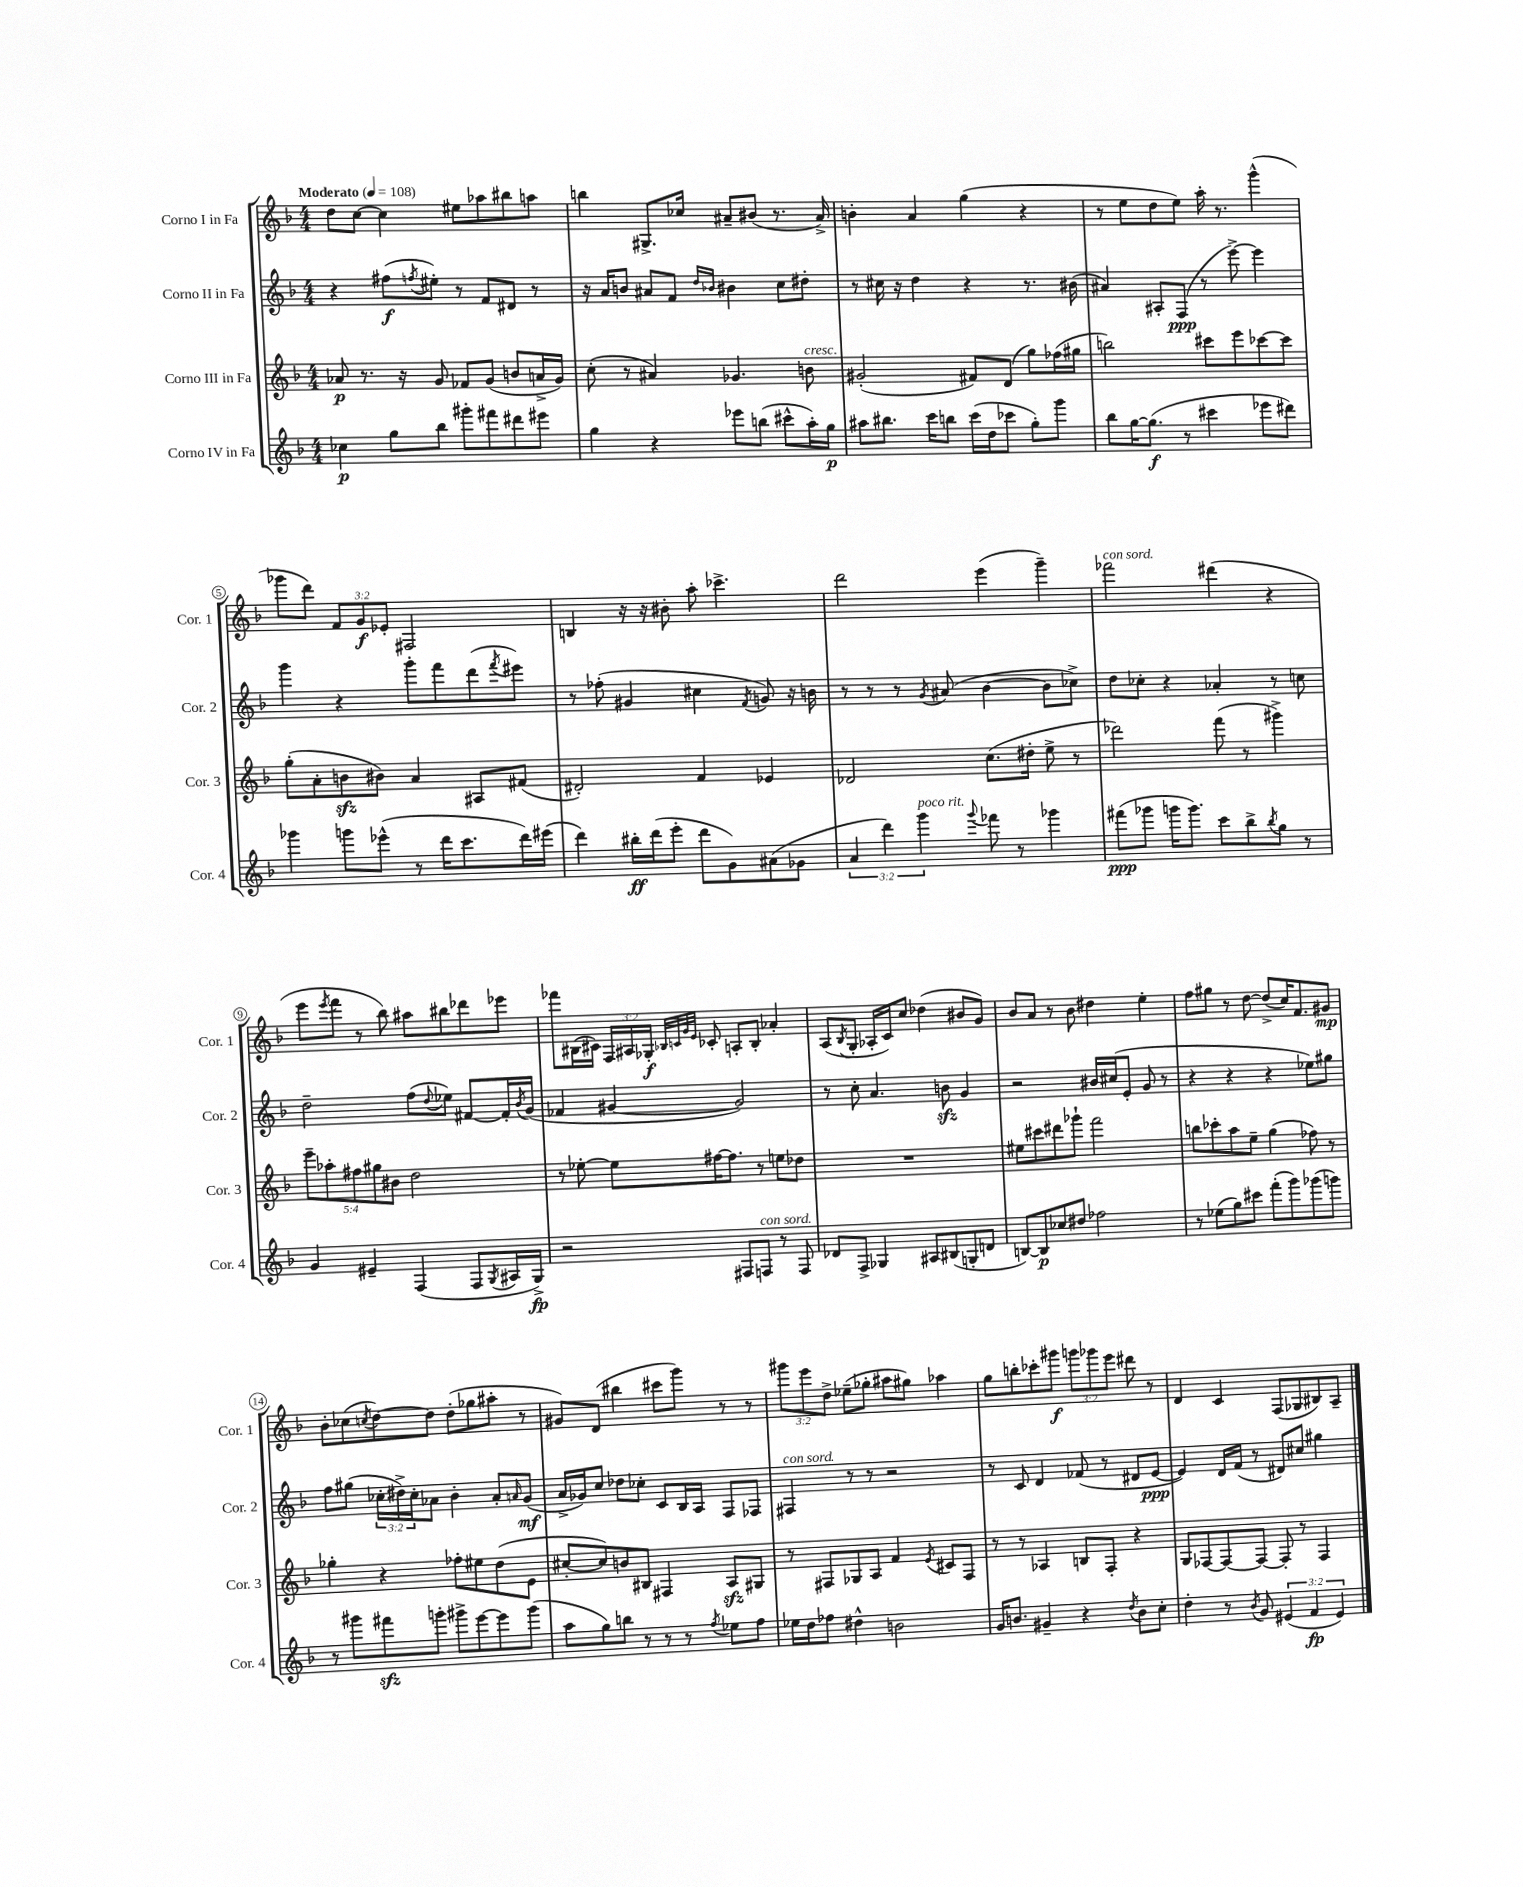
<<
\new StaffGroup <<
\new Staff = "s0" \with { instrumentName = "Corno I in Fa" shortInstrumentName = "Cor. 1" } {
    \clef treble \key f \major \numericTimeSignature \time 4/4 \override Staff.TupletNumber.text = #tuplet-number::calc-fraction-text \tempo "Moderato" 4 = 108
    d''8 c''8~ c''4 eis''8 aes''8 bis''8 a''8 |
    b''4 gis8.-> ces''16 ais'8-- bis'8( r8. ais'16->) |
    b'4-. a'4 g''4( r4 |
    r8 e''8 d''8 e''8) a''16-. r8. g'''4-^( |
    ges'''8 d'''8) \tuplet 3/2 { f'8 g'8\f ees'8-. } fis2 |
    b4 r16 r16 bis'8-. a''8-. ces'''4.-> |
    d'''2 e'''4( g'''4--) |
    fes'''2^\markup { \italic "con sord." } dis'''4( r4 |
    e'''8 \acciaccatura { e'''8 } f'''8 r8 bes''8) ais''8 bis''8 des'''8 ees'''8 |
    fes'''8 bis16( cis'16) \tuplet 3/2 { f16 ais16 ges16-.\f } \grace { bes32 c'32 g'32 e'32 } ces'8-. a8-. bes8-. aes'4-. |
    a8( \acciaccatura { bes8 } g8-. aes16-. c'16) c''8 des''4( bis'8 g'8) |
    bes'8 a'8 r8 bes'8 dis''4 e''4-. |
    f''8 gis''8 r8 d''8~ d''8->( c''16) f'8. gis'8\mp |
    bes'8-. ces''8( \acciaccatura { c''8 } d''8~) d''8 d''8-.( ges''8 ais''8-. r8 |
    gis'8) d'8( bis''4 cis'''8 g'''8) r8 r8 |
    \tuplet 3/2 { gis'''8 e'''8 d''8-> } ees''8--( ges''8-. ais''8 gis''8) aes''4 |
    g''8 b''8-. ces'''8-. gis'''8\f \tuplet 3/2 { g'''8 ges'''8 e'''8 } dis'''8 r8 |
    d'4 c'4 f8( ges8 bis8) a8-- \bar "|." |
}
\new Staff = "s1" \with { instrumentName = "Corno II in Fa" shortInstrumentName = "Cor. 2" } {
    \clef treble \key f \major \numericTimeSignature \time 4/4 \override Staff.TupletNumber.text = #tuplet-number::calc-fraction-text
    r4 fis''8\f( \acciaccatura { f''8 } eis''8-.) r8 f'8 dis'8 r8 |
    r16 a'16 b'8 ais'8 f'8 \grace { d''16 bes'16 } bis'4 c''8 dis''8-. |
    r8 cis''16 r16 d''4 r4 r8. bis'16( |
    ais'4) ais8-. f8\ppp( r8 e'''8~->) e'''4 |
    g'''4 r4 g'''8-. f'''8 d'''8( \acciaccatura { f'''8 } eis'''8) |
    r8 fes''8-.( gis'4 cis''4 \acciaccatura { f'8 } g'8) r16 b'16 |
    r8 r8 r8 \acciaccatura { g'8 } ais'8( bes'4~ bes'8 ces''8->) |
    d''8 ces''8-. r4 aes'4-. r8 c''8 |
    d''2-- f''8( \appoggiatura { d''8 } ees''8) fis'8~ fis'16-. \acciaccatura { bes'8 } g'16( |
    fes'4 gis'4~ gis'2) |
    r8 c''8-. a'4. b'8\sfz g'4 |
    r2 bis'16 cis''16( e'8-. g'8 r8 |
    r4 r4 r4 ees''8) gis''8 |
    f''8 gis''8( \tuplet 3/2 { ces''16-. dis''16->) ces''16-. } aes'8 bes'4-. aes'8-. \grace { a'16 } g'8\mf( |
    a'16-> ges'16) c''8 des''8 ces''8-. c'8 bes16 a16 f8 fes8 |
    fis4^\markup { \italic "con sord." } r8 r8 r2 |
    r8 c'8 d'4 fes'8( r8 dis'8 e'8~\ppp |
    e'4) d'16 f'16( r8 dis'8) cis''8 gis''4 \bar "|." |
}
\new Staff = "s2" \with { instrumentName = "Corno III in Fa" shortInstrumentName = "Cor. 3" } {
    \clef treble \key f \major \numericTimeSignature \time 4/4 \override Staff.TupletNumber.text = #tuplet-number::calc-fraction-text
    aes'8\p r8. r16 g'8 fes'8 g'8( b'8 a'16-> g'16) |
    c''8-.( r8 ais'4) ges'4. b'8^\markup { \italic "cresc." } |
    gis'2-.( fis'8) d'8( g''8) fes''16( gis''16 |
    b''2) cis'''8 e'''8 ces'''8~ ces'''8 |
    g''8-.( a'8-. b'8\sfz bis'8) a'4 ais8 fis'8( |
    dis'2-.) f'4 ees'4 |
    des'2 c''8.( dis''16-. e''8-> r8 |
    des'''2) f'''8( r8 gis'''4->) |
    \tuplet 5/4 { e'''8-- aes''8-. fis''8 gis''8 bis'8 } d''2 |
    r8 ees''8~-. ees''8 fis''16~ fis''8. r8 e''8 des''8 |
    R1 |
    eis''8 cis'''8 dis'''8 ges'''8-! f'''2 |
    b''8 ces'''8-. a''8 e''8-- g''4( fes''8) r8 |
    ges''4-. r4 fes''8-. eis''8 d''8( e'8 |
    cis''8~-. cis''8) b'8 bis8 fis4 a8\sfz gis8 |
    r8 fis8 ges8 a8 f'4 \acciaccatura { e'8 } cis'8 fis8 |
    r8 r8 aes4 b8 f8-. r4 |
    g8 fes8~ fes8~ fes8~ fes8-. r8 fes4 \bar "|." |
}
\new Staff = "s3" \with { instrumentName = "Corno IV in Fa" shortInstrumentName = "Cor. 4" } {
    \clef treble \key f \major \numericTimeSignature \time 4/4 \override Staff.TupletNumber.text = #tuplet-number::calc-fraction-text
    ces''4\p g''8 bes''8 gis'''8-. fis'''8 dis'''8 eis'''8 |
    g''4 r4 ees'''8 b''8( cis'''8-^ a''16-.) g''16\p |
    ais''8 bis''8. c'''16 b''8 c'''16( d''16 ces'''8 g''8-.) g'''8 |
    bes''8 g''16~ g''8.\f( r8 cis'''4 ees'''8 dis'''8) |
    ges'''4 g'''8 ees'''8-^( r8 d'''16 c'''8. d'''16) eis'''16( |
    d'''4) bis''16-.\ff d'''16( e'''8-. d'''8 g'8) ais'8( ges'8 |
    \tuplet 3/2 { a'4 d'''4) g'''4^\markup { \italic "poco rit." } } \appoggiatura { g'''8 } fes'''8 r8 ges'''4 |
    fis'''8\ppp( ges'''8 g'''16 g'''8.) c'''8 bes''8-> \acciaccatura { bes''8 } g''8 r8 |
    g'4 eis'4-- f4( f8 \acciaccatura { g8 } ais16 g16->\fp) |
    r2 fis8 f8^\markup { \italic "con sord." } r8 f8 |
    des'8 f8-> ges4 ais8 bis8( g8-. d'8 |
    b8~) b8\p ces''8 dis''8 fes''2 |
    r8 ees''8( g''8) cis'''8 f'''8-.( g'''8) ges'''8( g'''8) |
    r8 gis'''8 fis'''8\sfz g'''8-. gis'''8-> e'''8~ e'''8 gis'''8( |
    a''8 g''8) b''8 r8 r8 r8 \acciaccatura { f''8 } ees''8 f''8 |
    ees''16 d''16 fes''8 dis''4-^ b'2 |
    g'16 b'8. gis'4-- r4 \acciaccatura { d''8 } b'8 c''8-. |
    d''4-. r8 \acciaccatura { bes'8 } g'8 \tuplet 3/2 { eis'4( f'4\fp eis'4) } \bar "|." |
}
>>
>>
\layout { \context { \Score \override BarNumber.stencil = #(make-stencil-circler 0.1 0.3 ly:text-interface::print) } }
